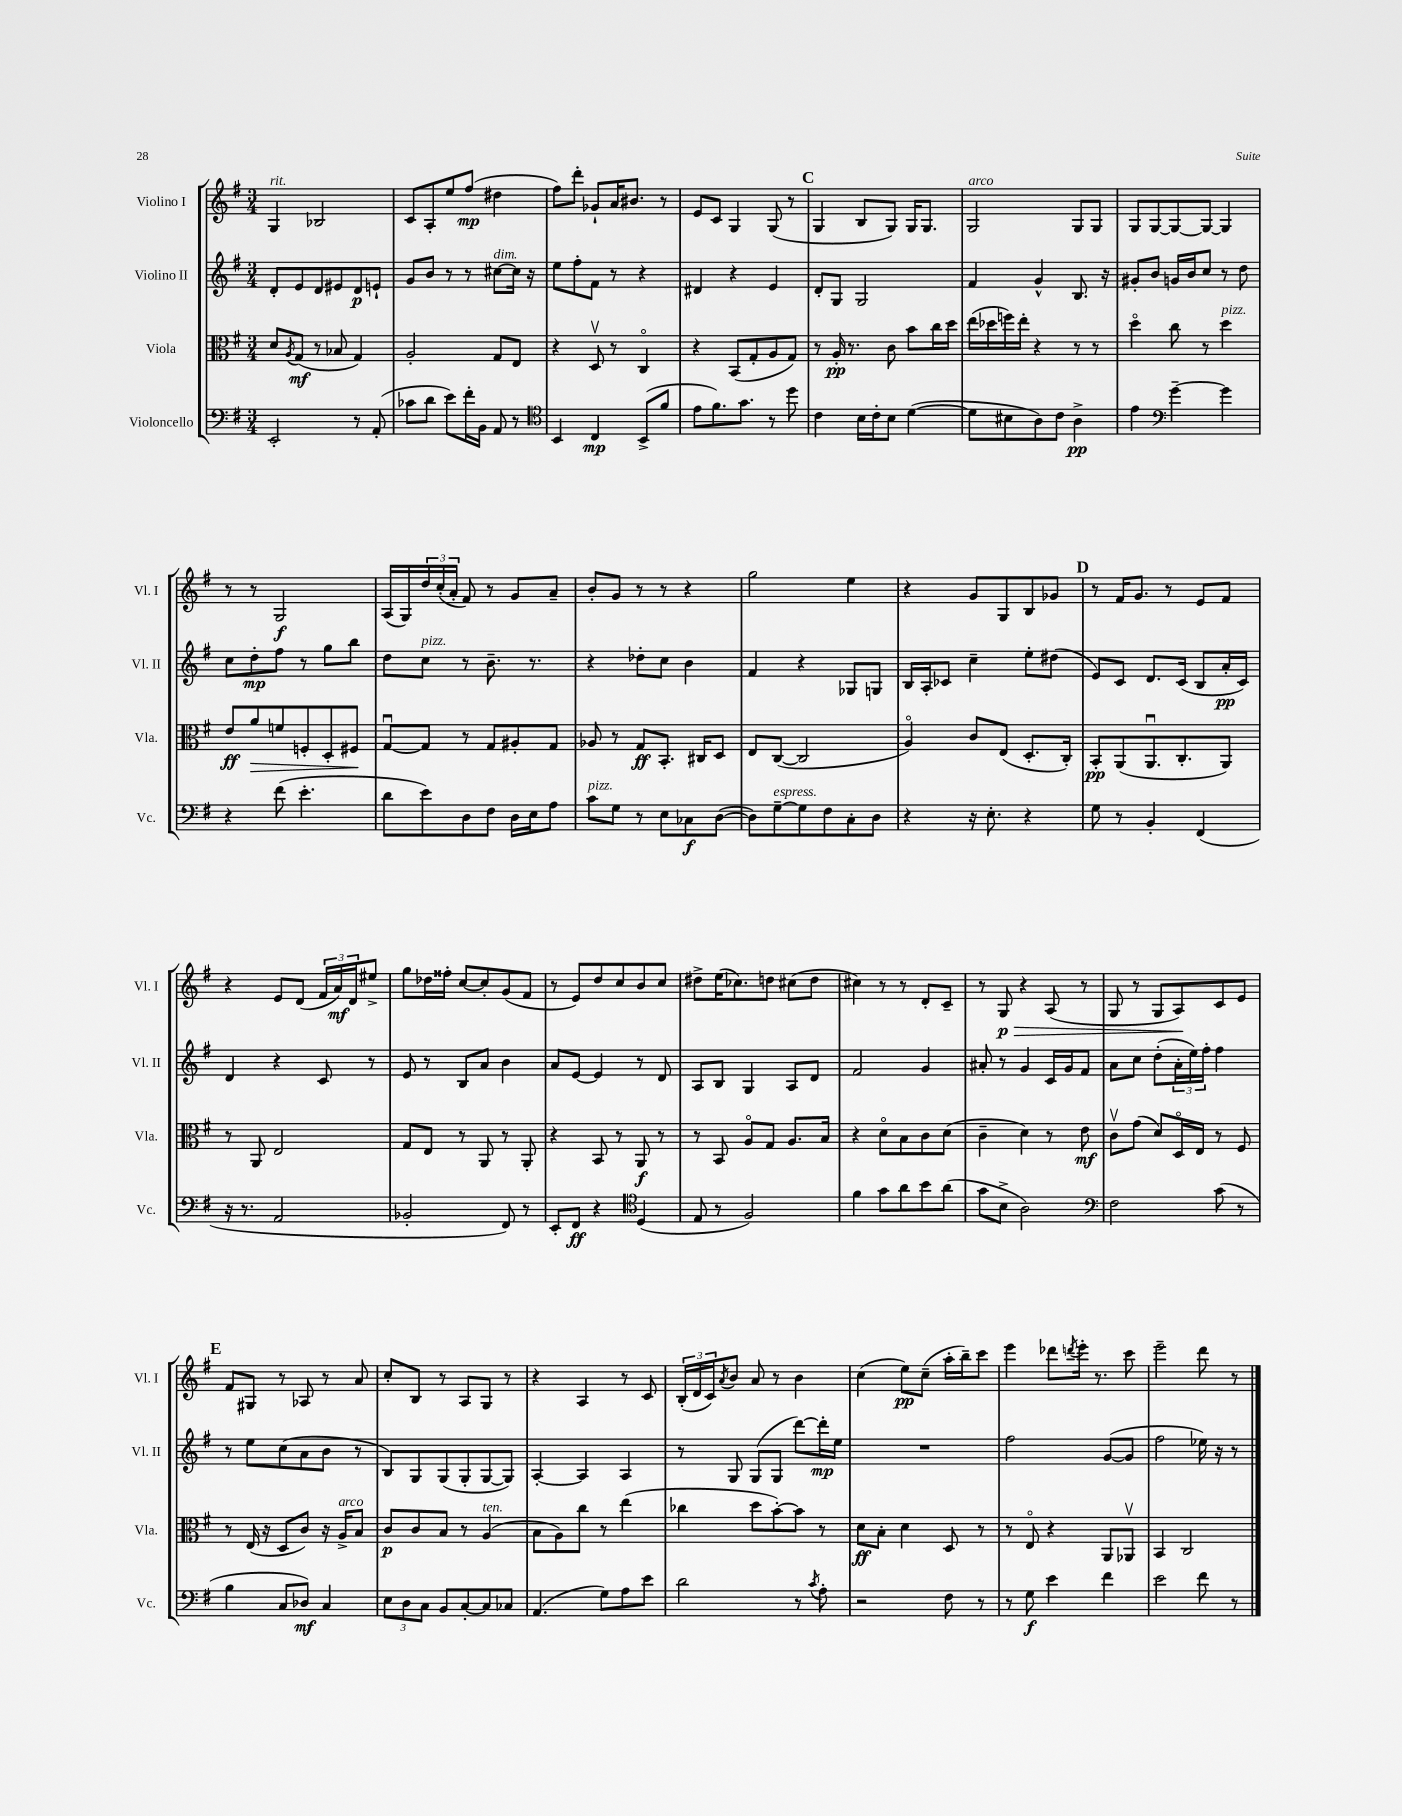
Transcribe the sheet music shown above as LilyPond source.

<<
\new StaffGroup <<
\new Staff = "s0" \with { instrumentName = "Violino I" shortInstrumentName = "Vl. I" } {
    \clef treble \key g \major \numericTimeSignature \time 3/4
    g4^\markup { \italic "rit." } bes2 |
    c'8 a8-. e''8 fis''8\mp( dis''4 |
    fis''8) d'''8-. ges'8-! a'16 bis'8. r8 |
    e'8 c'8 g4 g8( r8 |
    \mark \markup { \bold "C" } g4 b8 g8) g16 g8. |
    g2^\markup { \italic "arco" } g8 g8 |
    g8 g8~ g8~ g8~ g4 |
    r8 r8 g2\f |
    a16( g16) \tuplet 3/2 { d''16 c''16-.( a'16-. } fis'8) r8 g'8 a'8-- |
    b'8-. g'8 r8 r8 r4 |
    g''2 e''4 |
    r4 g'8 g8 b8 ges'8 |
    \mark \markup { \bold "D" } r8 fis'16 g'8. r8 e'8 fis'8 |
    r4 e'8 d'8( \tuplet 3/2 { fis'16 a'16\mf) d'16 } eis''8-> |
    g''8 des''16 fisis''16-. c''8~ c''8-. g'8( fis'8 |
    r8 e'8) d''8 c''8 b'8 c''8 |
    dis''8-> e''16( ces''8.) d''8 cis''8( d''8 |
    cis''4) r8 r8 d'8-. c'8-- |
    r8 g8\p\> r4 a8( r8 |
    g8 r8 g8 a8\!) c'8 e'8 |
    \mark \markup { \bold "E" } fis'8 gis8 r8 aes8 r8 a'8 |
    c''8-. b8 r8 a8 g8 r8 |
    r4 a4 r8 c'8 |
    \tuplet 3/2 { b16-.( d'16 c'16) } \acciaccatura { a'8 } b'8 a'8 r8 b'4 |
    c''4( e''8\pp) c''8--( a''16-. b''16--) c'''8 |
    e'''4 des'''8 \acciaccatura { d'''8 } e'''16-. r8. c'''8 |
    e'''2-- d'''8 r8 \bar "|." |
}
\new Staff = "s1" \with { instrumentName = "Violino II" shortInstrumentName = "Vl. II" } {
    \clef treble \key g \major \numericTimeSignature \time 3/4
    d'8-. e'8 d'8 eis'8 d'8\p e'8-! |
    g'8 b'8 r8 r8 cis''8~^\markup { \italic "dim." } cis''16 r16 |
    e''8 fis''8-. fis'8 r8 r4 |
    dis'4 r4 e'4 |
    \mark \markup { \bold "C" } d'8-. g8 g2 |
    fis'4 g'4-^ b8. r16 |
    gis'8-. b'8 g'16 b'16 c''8 r8 d''8 |
    c''8 d''8-.\mp fis''8 r8 g''8 b''8 |
    d''8 c''8^\markup { \italic "pizz." } r8 b'8.-- r8. |
    r4 des''8-. c''8 b'4 |
    fis'4 r4 ges8 g8 |
    b16 a16-. ces'8 c''4-- e''8-. dis''8( |
    \mark \markup { \bold "D" } e'8) c'8 d'8. c'16( b8 a'16-.\pp c'16) |
    d'4 r4 c'8 r8 |
    e'8 r8 b8 a'8 b'4 |
    a'8 e'8~ e'4 r8 d'8 |
    a8 b8 g4 a8 d'8 |
    fis'2 g'4 |
    ais'8-. r8 g'4 c'16 g'16 fis'8 |
    a'8 c''8 d''8-.( \tuplet 3/2 { a'16-. e''16) fis''16-. } fis''4 |
    \mark \markup { \bold "E" } r8 e''8 c''8( a'8 b'8 r8 |
    b8) g8 g8( g8-. g8~ g8) |
    a4~-. a4 a4 |
    r8 g8 g8( g8 d'''8~) d'''16-.\mp e''16 |
    R2. |
    fis''2 g'8~( g'8 |
    fis''2 ees''16) r16 r8 \bar "|." |
}
\new Staff = "s2" \with { instrumentName = "Viola" shortInstrumentName = "Vla." } {
    \clef alto \key g \major \numericTimeSignature \time 3/4
    d'8 \acciaccatura { a8 } g8\mf( r8 bes8 g4) |
    a2-. g8 e8 |
    r4 d8\upbow r8 c4\flageolet |
    r4 b,8( g8-. a8 g8) |
    \mark \markup { \bold "C" } r8 a16-.\pp r8. c'8 b'8 c''16 d''16 |
    e''16( des''16 f''16) e''16-. r4 r8 r8 |
    d''4\flageolet c''8 r8 d''4^\markup { \italic "pizz." } |
    e'8\ff a'8\> f'8 f8-. d8-. fis8\! |
    g8~\downbow g8 r8 g8 ais8-. g8 |
    aes8 r8 g8\ff b,8.-. cis16 d8 |
    e8 c8~( c2 |
    a4\flageolet) c'8 e8( d8.-. c16-.) |
    \mark \markup { \bold "D" } b,8-.\pp a,8( a,8.\downbow c8.-. a,8) |
    r8 a,8 e2 |
    g8 e8 r8 a,8 r8 a,8-. |
    r4 b,8 r8 a,8\f r8 |
    r8 b,8 a8\flageolet g8 a8. b16 |
    r4 d'8\flageolet b8 c'8 d'8( |
    c'4-- d'4) r8 e'8\mf |
    c'8\upbow g'8( d'8) d16\flageolet e16 r8 fis8 |
    \mark \markup { \bold "E" } r8 e16( r16 d8 c'8) r16 a16->^\markup { \italic "arco" } b8 |
    c'8\p c'8 b8 r8 a4^\markup { \italic "ten." }( |
    b8 a8) c''8 r8 e''4( |
    ces''4 d''8 b'8~-.) b'8 r8 |
    d'8\ff b8-. d'4 d8 r8 |
    r8 e8\flageolet r4 a,8 aes,8\upbow |
    b,4 c2 \bar "|." |
}
\new Staff = "s3" \with { instrumentName = "Violoncello" shortInstrumentName = "Vc." } {
    \clef bass \key g \major \numericTimeSignature \time 3/4
    e,2-. r8 a,8-.( |
    ces'8 d'8 e'8) fis'16-. b,16 a,8 r8 |
    \clef tenor b,4 c4\mp b,8->( fis'8 |
    e'8 fis'8.) g'8. r8 d''8 |
    \mark \markup { \bold "C" } c'4 b16 c'16-. b8 d'4~( |
    d'8 bis8 a8) c'8 a4->\pp |
    e'4 \clef bass g'4~-- g'4 |
    r4 fis'8( e'4.-. |
    d'8 e'8) d8 fis8 d16 e16 a8 |
    c'8^\markup { \italic "pizz." } g8 r8 e8 ces8\f d8~( |
    d8) g8~--^\markup { \italic "espress." } g8 fis8 c8-. d8 |
    r4 r16 e8.-. r4 |
    \mark \markup { \bold "D" } g8 r8 b,4-. fis,4( |
    r16 r8. a,2 |
    bes,2-. fis,8) r8 |
    e,8-. fis,8\ff r4 \clef tenor d4( |
    e8 r8 fis2) |
    fis'4 g'8 a'8 b'8 a'8( |
    g'8 b8-> a2) |
    \clef bass fis2 c'8( r8 |
    \mark \markup { \bold "E" } b4 c8 des8\mf) c4 |
    \tuplet 3/2 { e8 d8 c8 } b,8 c8~-. c8 ces8 |
    a,4.( g8) a8 e'8 |
    d'2 r8 \acciaccatura { c'8 } a8-. |
    r2 fis8 r8 |
    r8 g8\f e'4 fis'4 |
    e'2 fis'8 r8 \bar "|." |
}
>>
>>
\layout { \context { \Score \remove "Bar_number_engraver" } }
